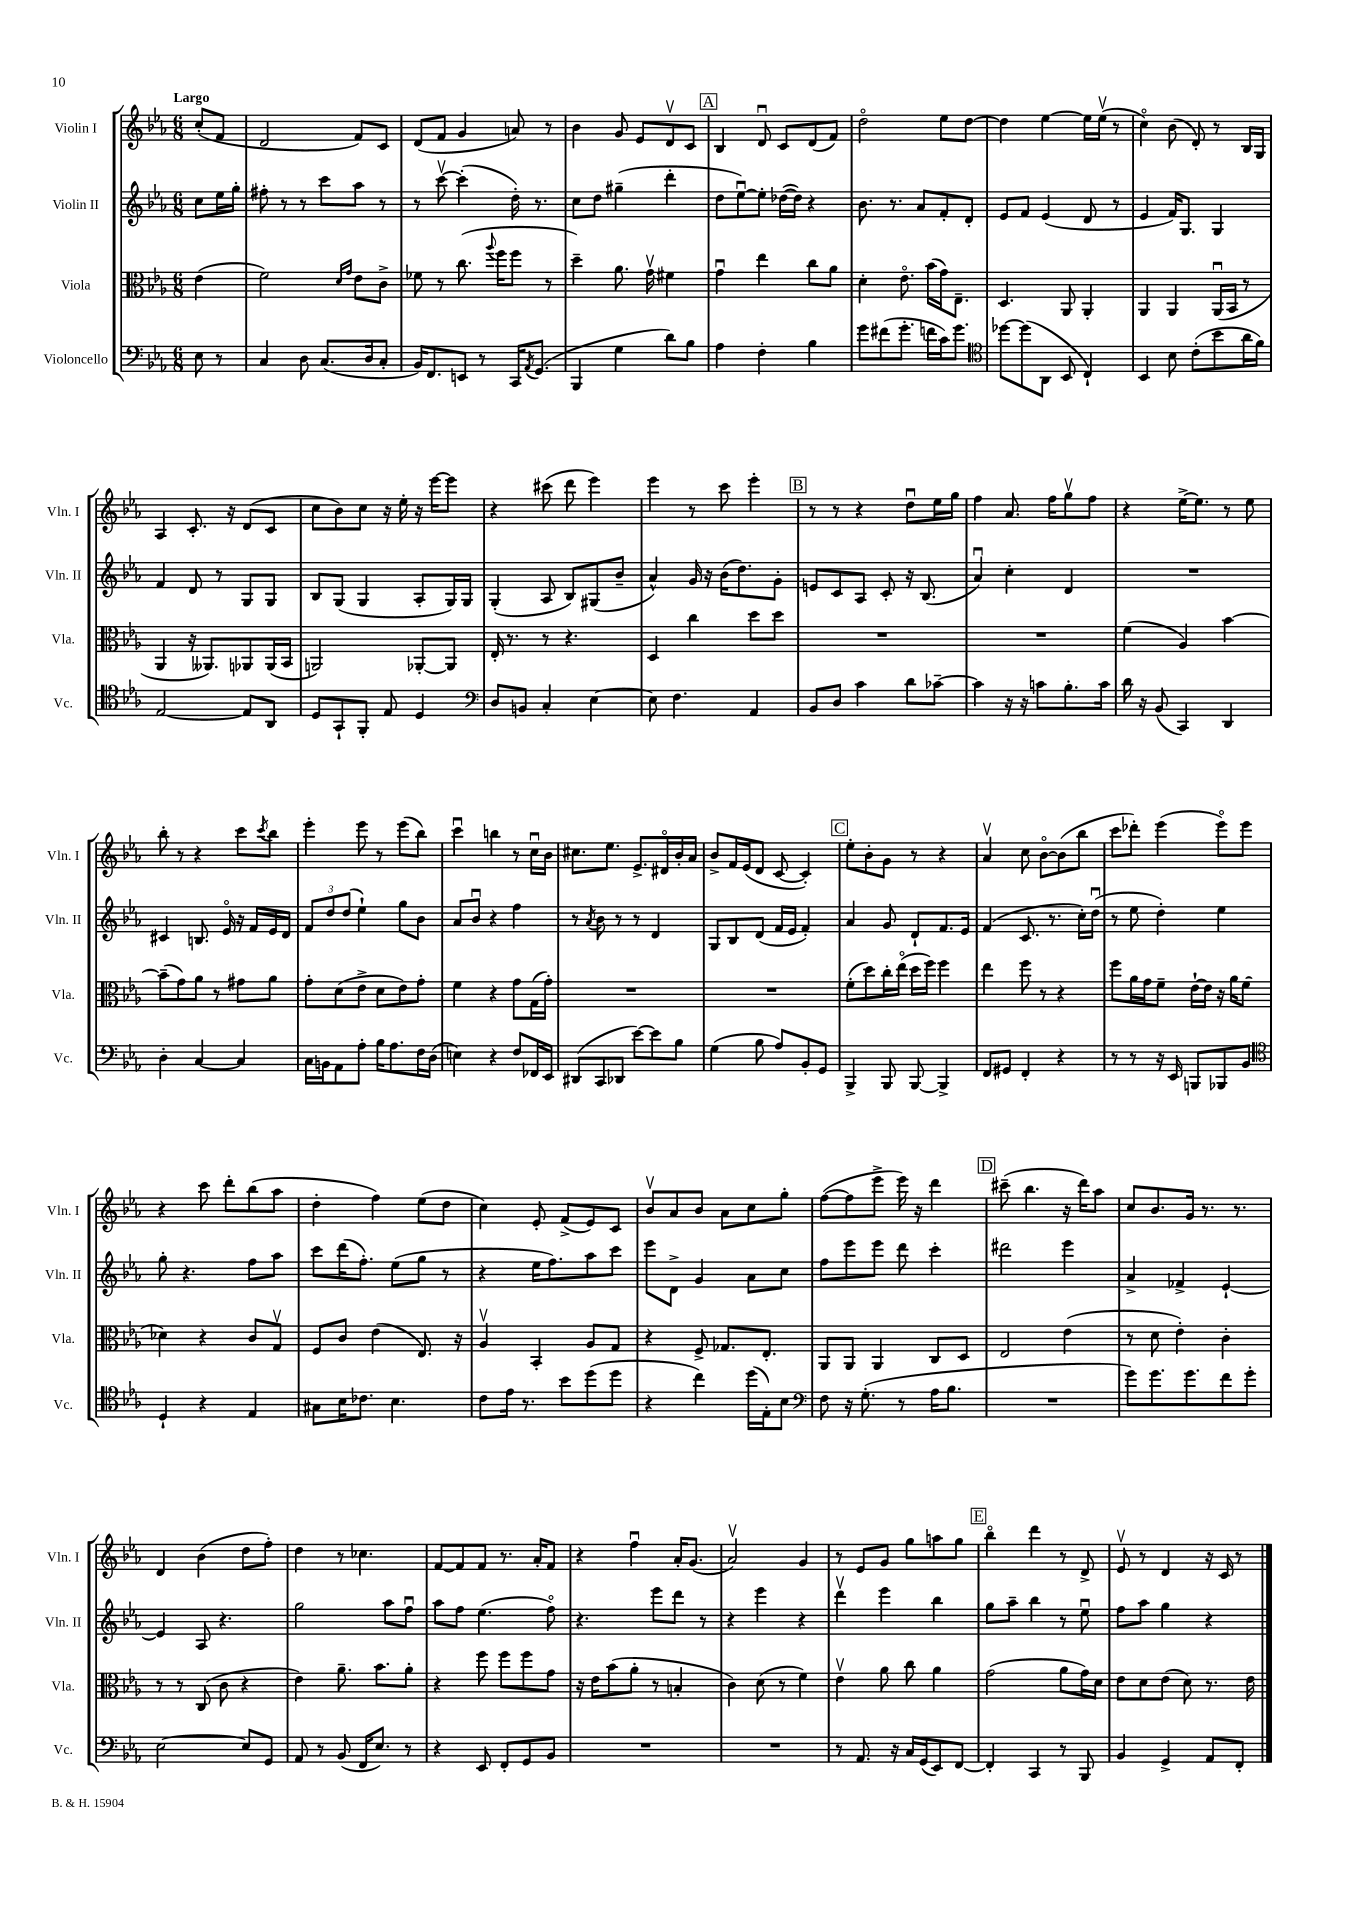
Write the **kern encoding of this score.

**kern	**kern	**kern	**kern
*part4	*part3	*part2	*part1
*staff4	*staff3	*staff2	*staff1
*I"Violoncello	*I"Viola	*I"Violin II	*I"Violin I
*I'Vc.	*I'Vla.	*I'Vln. II	*I'Vln. I
*clefF4	*clefC3	*clefG2	*clefG2
*k[b-e-a-]	*k[b-e-a-]	*k[b-e-a-]	*k[b-e-a-]
*M6/8	*M6/8	*M6/8	*M6/8
=	=	=	=
!	!	!	!LO:TX:a:B:t=Largo
8E-\	(4e-\	8cc\L	(8cc'/L
8r	.	16ee-\L	8f/J
.	.	16gg'\JJ	.
=1	=1	=1	=1
4C/	2f\)	8ff#X'\	2d/
.	.	8r	.
8D\	.	8r	.
(8.C/L	.	8ccc\L	.
.	16qqd/LL	.	.
.	16qqg/JJ	.	.
.	8e-\L	8aa-\J	8f/L)
16D/k	.	.	.
8C'/J	8c^\J	8r	8c/J
=2	=2	=2	=2
16BB-/KL)	8f-X\	8r	(8d/L
8.FF/	.	.	.
.	8r	[8cccv\	8f/J
8EEn/J	(8.cc\	(4ccc'\]	4g/
8r	.	.	.
.	8qqaa-/	.	.
.	16ff\KL	.	.
16CC/KL	8ff\J	16dd'\)	8an/)
8qAA-/	.	.	.
(8.GG/J	.	8.r	.
.	8r	.	8r
=3	=3	=3	=3
4BBB-/	4dd~\)	8cc\L	4b-\
.	.	8dd\J	.
4G\	8.a-\	(4gg#X~\	8g/
.	.	.	8e-/L
.	16gv\	.	.
8d\L)	4f#X\	4ddd'\	8dv/
8B-\J	.	.	8c/J
!!LO:REH:place=s1:t=A
=4	=4	=4	=4
4A-\	4gu\	8dd\L	4B-/
.	.	[8ee-u\)	.
4F'\	4ee-\	8ee-'\J]	8du/
.	.	([16dd-X\LL	8c/L
.	.	16dd-\JJ])	.
4B-\	8cc\L	4r	(8d/
.	8a-\J	.	8f/J)
=5	=5	=5	=5
8g\L	4d'\	8.b-\	2dd\
(8f#X\	.	.	.
.	.	8.r	.
8.g'\J	8.e-\	.	.
.	.	8a-/L	.
16fn\LL	(16b-\LL	.	.
16c\J)	16g\J)	8f'/	8ee-\L
8.g\J	8.E-~\J	.	.
.	.	8d'/J	[8dd\J
=6	=6	=6	=6
*clefC4	*	*	*
[8dd-X\L	4.D/	8e-/L	4dd\]
(8dd-\]	.	8f/J	.
8AA-\J	.	(4e-/	[4ee-\
8BB-/	8AA-/	.	.
4C`/)	4AA-'/	8d/	16ee-\LL]
.	.	.	(16ee-v\JJ
.	.	8r	8r
=7	=7	=7	=7
4BB-/	4AA-/	4e-/	4cc\)
8B-\	4AA-/	16f/KL)	(8b-\
.	.	8.G/J	.
(8c'\L	.	.	8d'/)
8b-\	(16AA-u/LL	4G/	8r
.	16BB-/JJ	.	.
16a-\L	8r	.	16B-/LL
16f\JJ)	.	.	16G/JJ
!!LO:LB:g=z
=8	=8	=8	=8
[2E-/	4AA-/	4f/	4A-/
.	16r	8d/	8.c'/
.	8.AA--X/L)	.	.
.	.	8r	.
.	.	.	16r
8E-/L]	8AA-X/	8G/L	(8d/L
8AA-/J	(16AA-/L	8G/J	8c/J
.	16BB-/JJ	.	.
=9	=9	=9	=9
8D/L	2AAn/)	8B-/L	8cc\L
8GG`/	.	(8G/J	8b-\)
8FF'/J	.	4G/	8cc\J
8E-/	.	.	16r
.	.	.	16ee-'\
4D/	[8AA-X'/L	8A-'/L	16r
.	.	.	[16eee-\KL
.	8AA-/J]	16G/L)	8eee-\J]
.	.	16G/JJ	.
=10	=10	=10	=10
*clefF4	*	*	*
8D/L	16E-'/	(4G'/	4r
.	8.r	.	.
8BBn/J	.	.	.
4C'/	8r	8A-/	(8ccc#X\
.	4.r	8B-/L)	8ddd\
[4E-\	.	(8G#X/	4eee-\)
.	.	8b-~/J	.
=11	=11	=11	=11
8E-\]	4D/	4a-^^/)	4eee-\
4.F\	.	.	.
.	4cc\	16g/	8r
.	.	16r	.
.	.	(16b-\KL	8ccc\
.	.	8.dd\)	.
4AA-/	8dd\L	.	4eee-'\
.	8dd\J	8g'\J	.
!!LO:REH:place=s1:t=B
=12	=12	=12	=12
8BB-/L	2.r	8en/L	8r
8D/J	.	8c/	8r
4c\	.	8A-/J	4r
.	.	8c'/	.
8d\L	.	16r	8ddu\L
.	.	(8.B-/	.
[8c-X~\J	.	.	16ee-\L
.	.	.	16gg\JJ
=13	=13	=13	=13
4c-\]	2.r	4a-u/)	4ff\
16r	.	4cc'\	8.a-/
16r	.	.	.
8cn\L	.	.	.
.	.	.	16ff\KL
8.B-'\	.	4d/	8ggv\
.	.	.	8ff\J
16c\Jk	.	.	.
=14	=14	=14	=14
16d\	(4f\	2.r	4r
16r	.	.	.
(8BB-/	.	.	.
4CC/)	4A-/)	.	[16ee-^\KL
.	.	.	8.ee-\J]
4DD/	[4b-\	.	8r
.	.	.	8ee-\
!!LO:LB:g=z
=15	=15	=15	=15
4D'\	(8b-~\L]	4c#X/	8bb-'\
.	8g\)	.	8r
[4C/	8a-\J	8.Bn/	4r
.	8r	.	.
.	.	16e-/	.
4C/]	8g#X\L	16r	8ccc\L
.	.	16f/LL	.
.	.	.	8qccc/
.	8a-\J	16e-/	8bb-\J
.	.	16d/JJ	.
=16	=16	=16	=16
16C\LL	8g'\L	12f/L	4eee-'\
16BBn\J	.	.	.
.	.	12dd/	.
8AA-\	(8d\	.	.
.	.	(12dd/J	.
8A-'\J	8e-^\J	4ee-`\)	8eee-\
16B-\KL	8d\L	.	8r
8.A-\	.	.	.
.	8e-\)	8gg\L	(8eee-\L
16F\L	8g'\J	8b-\J	8bb-\J)
(16D\JJ	.	.	.
=17	=17	=17	=17
4En\)	4f\	8a-/L	4cccu\
.	.	8b-u/J	.
4r	4r	4r	4bbn\
8F/L	8g\L	4ff\	8r
16FF-X/L	(16G\L	.	16ccu\LL
16EE-/JJ	16g'\JJ)	.	16b-\JJ
=18	=18	=18	=18
(8DD#X/L	2.r	8r	8.cc#X\L
.	.	8qa-/	.
8CC/	.	8b-\	.
.	.	.	8.ee-\J
8DD-X/J	.	8r	.
[8e-\L)	.	8r	8.e-^/L
8e-\]	.	4d/	.
.	.	.	16d#X/L
8B-\J	.	.	16b-'/
.	.	.	16a-/JJ
=19	=19	=19	=19
(4G\	2.r	8G/L	8b-^/L
.	.	8B-/	16f/L
.	.	.	(16e-/J
8B-\	.	(8d/J	8d/J
8A-/L)	.	16f/LL	[8c/
.	.	16e-/JJ	.
8BB-'/	.	4f'/)	4c'/])
8GG/J	.	.	.
!!LO:REH:place=s1:t=C
=20	=20	=20	=20
4BBB-^/	(8f'\L	4a-/	8ee-'\L
.	8dd\)	.	8b-'\
8BBB-/	16cc'\L	8g/	8g\J
.	(16ee-\JJ	.	.
[8BBB-/	16dd\LL	8d`/L	8r
.	16ff\JJ)	.	.
4BBB-^/]	4ff\	8.f/	4r
.	.	16e-/Jk	.
=21	=21	=21	=21
8FF/L	4ee-\	(4f/	4a-v/
8GG#X/J	.	.	.
4FF'/	8ff\	8.c/	8cc\
.	8r	.	[8b-\L
.	.	8.r	.
4r	4r	.	(8b-\]
.	.	16cc'\LL)	8bb-\J
.	.	(16ddu\JJ	.
=22	=22	=22	=22
8r	8ff\L	8r	8ccc\L
8r	16a-\L	8ee-\	8ddd-X'\J)
.	16g\J	.	.
16r	8f~\J	4dd'\)	(4eee-\
16EE-/	.	.	.
8BBBn/L	[16e-`\LL	.	.
.	16e-\JJ]	.	.
8BBB-X/	16r	4ee-\	8eee-\L)
.	16a-\KL	.	.
8BB-/J	(8f\J	.	8eee-\J
!!LO:LB:g=z
=23	=23	=23	=23
*clefC4	*	*	*
4D`/	4d-X\)	8gg'\	4r
.	.	4.r	.
4r	4r	.	8ccc\
.	.	.	8ddd'\L
4E-/	8c/L	8ff\L	(8bb-\
.	8Gv/J	8aa-\J	8aa-\J
=24	=24	=24	=24
8G#X\L	8F/L	8ccc\L	4dd'\
16B-\K	8c/J	(16ddd\K	.
8.c-X\J	.	8.ff'\J)	.
.	(4e-\	.	4ff\)
4.B-\	.	(8ee-\L	.
.	8.E-/)	8gg\J	(8ee-\L
.	.	8r	8dd\J
.	16r	.	.
=25	=25	=25	=25
8c\L	4A-v/	4r	4cc\)
16e-\Jk	.	.	.
8.r	.	.	.
.	4BB-'/	16ee-\KL	8e-'/
.	.	8.ff\)	.
8b-\L	.	.	(8f^/L
(8dd\	8A-/L	8aa-\	8e-/)
8dd\J	8G/J	8ccc\J	8c/J
=26	=26	=26	=26
4r	4r	8eee-\L	8b-v/L
.	.	8d^\J	8a-/
4cc\)	8F^/	4g/	8b-/J
.	8.G-X/L	.	8a-\L
(16dd\LL	.	8a-\L	8cc\
16E-'\J)	8.E-'/J	.	.
8B-\J	.	8cc\J	8gg'\J
=27	=27	=27	=27
*clefF4	*	*	*
8F\	8AA-/L	8ff\L	([8ff\L
16r	8AA-/J	8eee-\	8ff\]
(8.G'\	.	.	.
.	4AA-/	8eee-\J	8eee-^\J
8r	.	8ddd\	16eee-\)
.	.	.	16r
16A-\KL	8C/L	4ccc'\	4ddd\
8.B-\J	.	.	.
.	8D/J	.	.
!!LO:REH:place=s1:t=D
=28	=28	=28	=28
2.r	2E-/	2ddd#X\	(8ccc#X~\
.	.	.	4.bb-\
.	(4e-\	4eee-\	16r
.	.	.	16ddd\KL)
.	.	.	8aa-\J
=29	=29	=29	=29
8g\L)	8r	4a-^/	8cc/L
8.g\	8d\	.	8.b-/
.	4e-'\)	4f-X^/	.
8.g\	.	.	16g/Jk
.	.	.	8.r
8f\	4c'\	[4e-`/	.
.	.	.	8.r
8g'\J	.	.	.
!!LO:LB:g=z
=30	=30	=30	=30
[2E-\	8r	4e-/]	4d/
.	8r	.	.
.	(8C/	8A-/	(4b-\
.	8c\	4.r	.
8E-/L]	4r	.	8dd\L
8GG/J	.	.	8ff'\J)
=31	=31	=31	=31
8AA-/	4e-\)	2gg\	4dd\
8r	.	.	.
(8BB-/	8.a-~\	.	8r
16FF/KL	.	.	4.cc-X\
8.E-/J)	8.b-\L	.	.
.	.	8aa-\L	.
8r	8a-'\J	8ffu\J	.
=32	=32	=32	=32
4r	4r	8aa-\L	[8f/L
.	.	8ff\J	8f/]
8EE-/	8ff\	(4.ee-\	8f/J
8FF'/L	8ff\L	.	8.r
8GG/	8ff\	.	.
.	.	.	16a-'/KL
8BB-/J	8g\J	8ff\)	8f/J
=33	=33	=33	=33
2.r	16r	4.r	4r
.	16e-\KL	.	.
.	(8b-\	.	.
.	8a-'\J	.	4ffu\
.	8r	8eee-\L	.
.	4Bn'/	8ddd\J	16a-'/KL
.	.	.	(8.g/J
.	.	8r	.
=34	=34	=34	=34
2.r	4c\)	4r	2a-v/)
.	(8d\	4eee-\	.
.	8r	.	.
.	4f\)	4r	4g/
=35	=35	=35	=35
8r	4e-v\	4dddv\	8r
8.AA-/	.	.	8e-/L
.	8a-\	4eee-\	8g/J
16r	.	.	.
16C/LL	8cc\	.	8gg\L
(16GG/J	.	.	.
8EE-/)	4a-\	4bb-\	8aan\
[8FF/J	.	.	8gg\J
!!LO:REH:place=s1:t=E
=36	=36	=36	=36
4FF'/]	(2g\	8gg\L	4bb-\
.	.	8aa-~\J	.
4CC/	.	4bb-\	4ddd\
8r	8a-\L	8r	8r
8BBB-/	16g\L)	8ee-u\	8d^/
.	16d\JJ	.	.
=37	=37	=37	=37
4BB-/	8e-\L	8ff\L	8e-v/
.	8d\	8aa-\J	8r
4GG^/	(8e-\J	4gg\	4d/
.	8d\)	.	.
8AA-/L	8.r	4r	16r
.	.	.	16c/
8FF'/J	.	.	8r
.	16e-\	.	.
==	==	==	==
*-	*-	*-	*-
